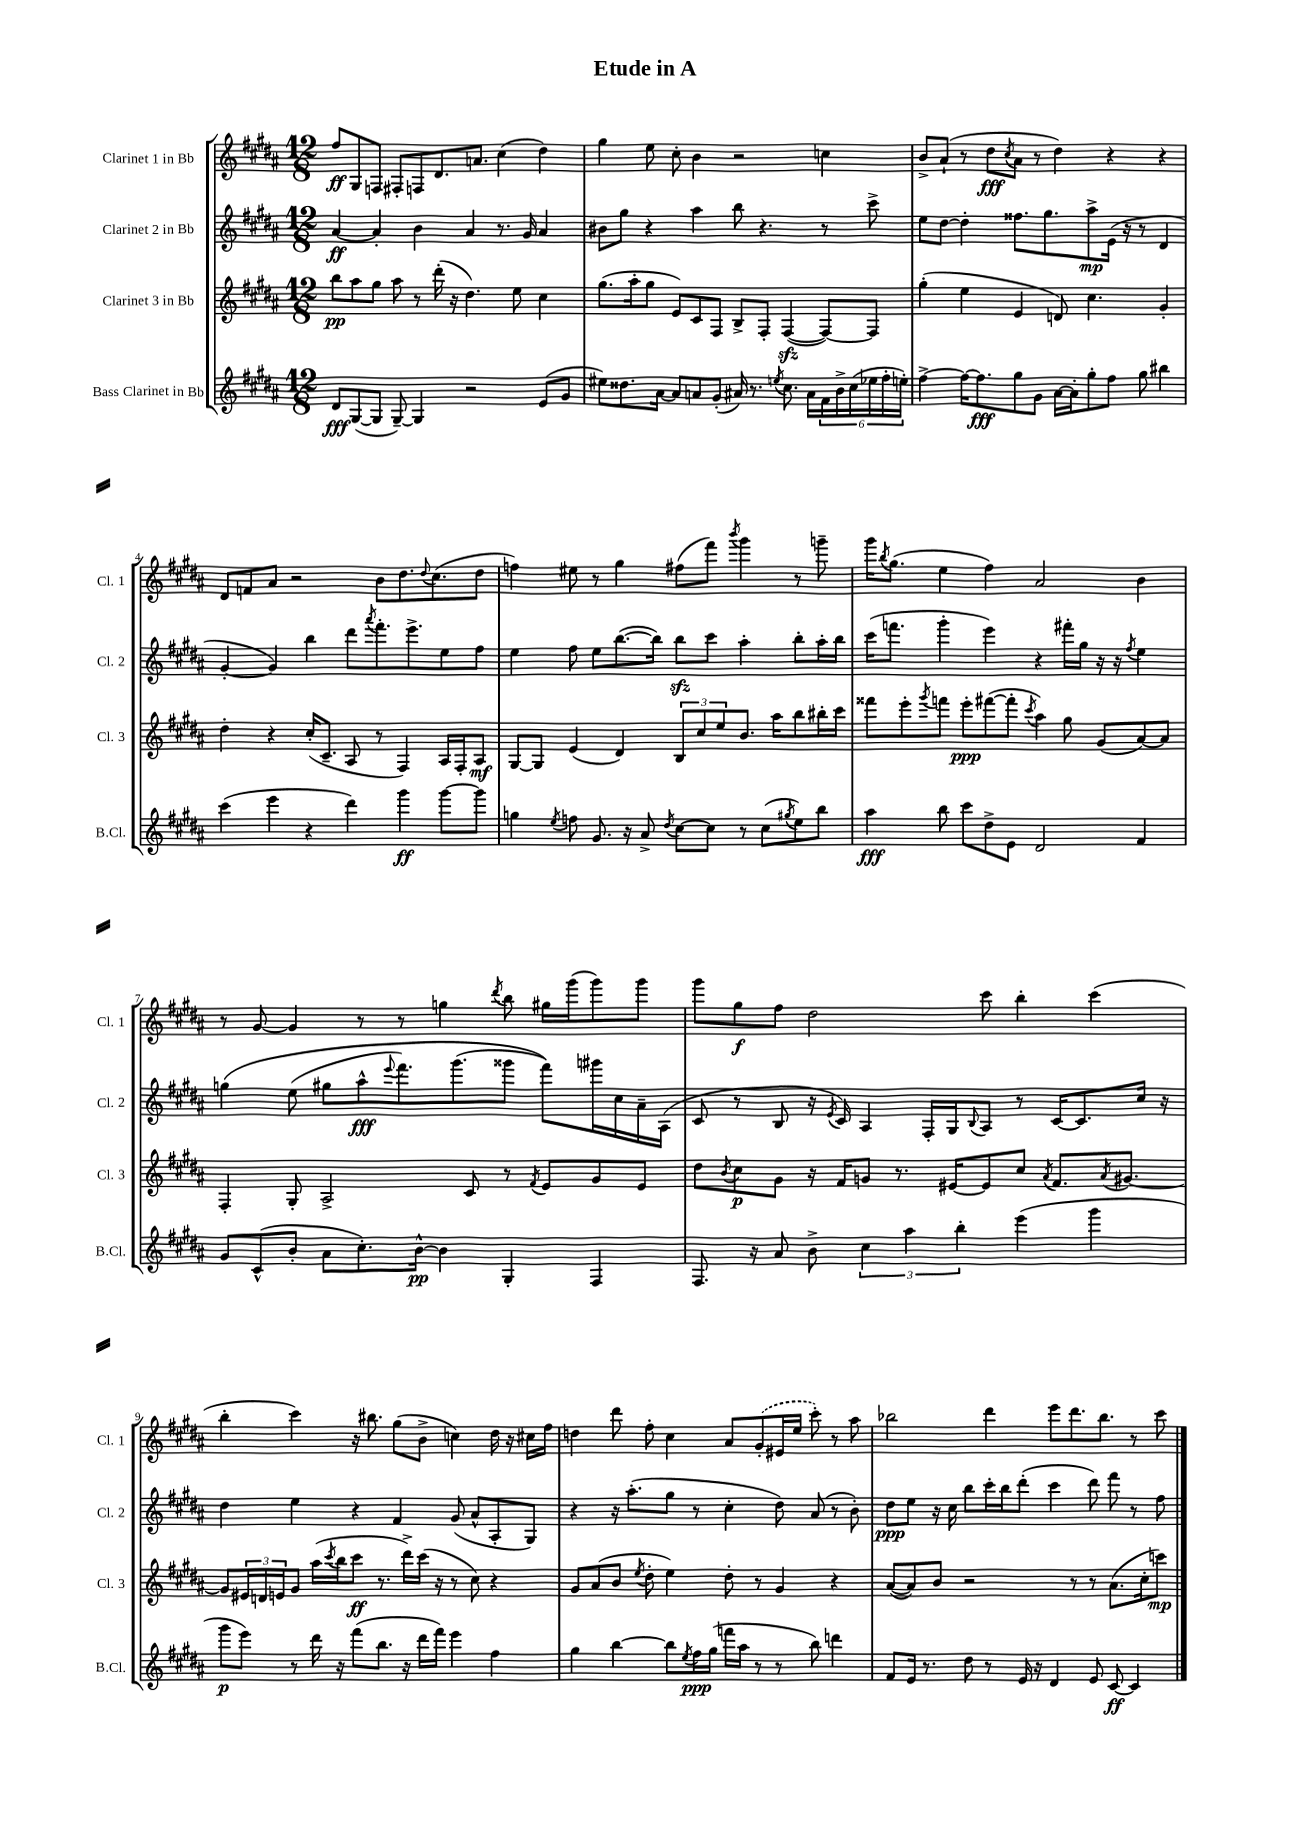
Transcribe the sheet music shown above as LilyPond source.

\header { title = "Etude in A" }
<<
\new StaffGroup <<
\new Staff = "s0" \with { instrumentName = "Clarinet 1 in Bb" shortInstrumentName = "Cl. 1" } {
    \clef treble \key b \major \numericTimeSignature \time 12/8
    fis''8\ff gis8 f8 fis8-. f8 dis'8. a'8. cis''4( dis''4) |
    gis''4 e''8 cis''8-. b'4 r2 c''4 |
    b'8-> ais'8-!( r8 dis''8\fff \acciaccatura { cis''8 } ais'8 r8 dis''4) r4 r4 |
    dis'8 f'8 ais'8 r2 b'8 dis''8. \appoggiatura { dis''8 } cis''8.( dis''8 |
    f''4) eis''8 r8 gis''4 fis''8( fis'''8) \acciaccatura { b'''8 } gis'''4 r8 g'''8-- |
    gis'''16 \acciaccatura { b''8 } gis''8.( e''4 fis''4) ais'2 b'4 |
    r8 gis'8~ gis'4 r8 r8 g''4 \acciaccatura { dis'''8 } b''8 gis''16 gis'''16( gis'''8) gis'''8 |
    gis'''8 gis''8\f fis''8 dis''2 cis'''8 b''4-. cis'''4( |
    b''4-. cis'''4) r16 bis''8. gis''8( b'8-> c''4) dis''16 r16 cis''16 fis''16 |
    d''4 dis'''8 fis''8-. cis''4 ais'8 \once \slurDashed gis'8-.( eis'16 e''16 cis'''8-.) r8 ais''8 |
    bes''2 dis'''4 e'''8 dis'''8. bes''8. r8 cis'''8 \bar "|." |
}
\new Staff = "s1" \with { instrumentName = "Clarinet 2 in Bb" shortInstrumentName = "Cl. 2" } {
    \clef treble \key b \major \numericTimeSignature \time 12/8
    ais'4~\ff ais'4-. b'4 ais'4 r8. gis'16 ais'4 |
    bis'8 gis''8 r4 ais''4 b''8 r4. r8 cis'''8-> |
    e''8 dis''8~ dis''4-. fisis''8. gis''8. ais''8->\mp e'16( r16 r8 dis'4 |
    gis'4~-. gis'4) b''4 dis'''8 \acciaccatura { ais'''8 } fis'''8.-. e'''8.-> e''8 fis''8 |
    e''4 fis''8 e''8 b''8.~( b''16) b''8\sfz cis'''8 ais''4-. b''8-. ais''16-. b''16 |
    cis'''16( f'''8. gis'''4-. e'''4) r4 fis'''16-. gis''16 r16 r16 \acciaccatura { fis''8 } e''4 |
    g''4\( e''8( gis''8 ais''8-^\fff \appoggiatura { e'''8 } fis'''8.) gis'''8.( gisis'''8 fis'''8)\) gis'''16 cis''16 ais'16-- ais16( |
    cis'8 r8 b8 r16 \acciaccatura { e'8 } cis'16) ais4 fis16-. gis16 \appoggiatura { b8 } ais8 r8 cis'16~ cis'8. cis''16 r16 |
    dis''4 e''4 r4 fis'4 gis'8( ais'8-^ ais8-. gis8) |
    r4 r16 ais''8.-.( gis''8 r8 cis''4-. dis''8) ais'8( r8 b'8-.) |
    dis''8\ppp e''8 r16 cis''16 b''8 cis'''16-. b''16 dis'''8-.( cis'''4 dis'''8) fis'''8 r8 fis''8 \bar "|." |
}
\new Staff = "s2" \with { instrumentName = "Clarinet 3 in Bb" shortInstrumentName = "Cl. 3" } {
    \clef treble \key b \major \numericTimeSignature \time 12/8
    b''8\pp ais''8 gis''8 ais''8 r8 dis'''16-.( r16 dis''4.) e''8 cis''4 |
    gis''8.( ais''16-. gis''8 e'8) cis'8 fis8 b8-> fis8-. fis4~\sfz( fis8~) fis8 |
    gis''4-.( e''4 e'4 d'8) cis''4. gis'4-. |
    dis''4-. r4 cis''16-.( cis'8.-- ais8 r8 fis4) ais16 fis16-. ais8\mf |
    gis8~ gis8 e'4( dis'4) \tuplet 3/2 { b8 cis''8 e''8 } b'8. ais''16 b''8 bis''16-. cis'''16 |
    fisis'''8 e'''8-. \acciaccatura { gis'''8 } f'''8 e'''8-.\ppp fis'''8~( fis'''8-. \acciaccatura { cis'''8 } ais''4) gis''8 gis'8( ais'8~) ais'8 |
    fis4-. gis8-. ais2-> cis'8 r8 \acciaccatura { fis'8 } e'8 gis'8 e'8 |
    dis''8 \acciaccatura { b'8 } cis''8\p gis'8 r16 fis'16 g'8 r8. eis'16~ eis'8 cis''8 \acciaccatura { ais'8 } fis'8. \acciaccatura { ais'8 } gis'8.~ |
    gis'8 \tuplet 3/2 { eis'16 d'16 e'16 } gis'8 ais''16( \acciaccatura { cis'''8 } b''16 cis'''8\ff r8. dis'''16->) cis'''16( r16 r8 cis''8) r4 |
    gis'8 ais'8( b'8 \acciaccatura { e''8 } dis''8-. e''4) dis''8-. r8 gis'4 r4 |
    ais'8~( ais'8) b'8 r2 r8 r8 ais'8.( cis''16-. c'''8\mp) \bar "|." |
}
\new Staff = "s3" \with { instrumentName = "Bass Clarinet in Bb" shortInstrumentName = "B.Cl." } {
    \clef treble \key b \major \numericTimeSignature \time 12/8
    dis'8\fff gis8~( gis8 gis8~--) gis4 r2 e'8( gis'8 |
    eis''8) disis''8. ais'16~ ais'8 a'8 gis'8-.( ais'16) r8. \acciaccatura { e''8 } cis''8. ais'16 \tuplet 6/4 { fis'16 b'16-> cis''16( ees''16 fis''16-. e''16-.) } |
    fis''4~-> fis''16~ fis''8.\fff gis''8 gis'8 ais'16~ ais'16-. gis''8-. fis''8 gis''8 bis''4 |
    cis'''4( e'''4 r4 dis'''4) gis'''4\ff gis'''8~ gis'''8 |
    g''4 \acciaccatura { e''8 } f''8 gis'8. r16 ais'8-> \acciaccatura { dis''8 } cis''8~ cis''8 r8 cis''8( \acciaccatura { gis''8 } e''8) b''8 |
    ais''4\fff b''8 cis'''8 dis''8-> e'8 dis'2 fis'4 |
    gis'8 cis'8-^( b'8-. ais'8 cis''8.-.) b'16~-^\pp b'4 gis4-. fis4 |
    fis8. r16 ais'8 b'8-> \tuplet 3/2 { cis''4 ais''4 b''4-. } e'''4( gis'''4 |
    gis'''8\p e'''8) r8 dis'''16 r16 fis'''8( b''8. r16 dis'''16 fis'''16) e'''4 fis''4 |
    gis''4 b''4~ b''8 \acciaccatura { e''8 } fis''16\ppp gis''16( f'''16 ais''16 r8 r8 b''8) d'''4 |
    fis'8 e'16 r8. dis''8 r8 e'16 r16 dis'4 e'8 cis'8~\ff cis'4 \bar "|." |
}
>>
>>
